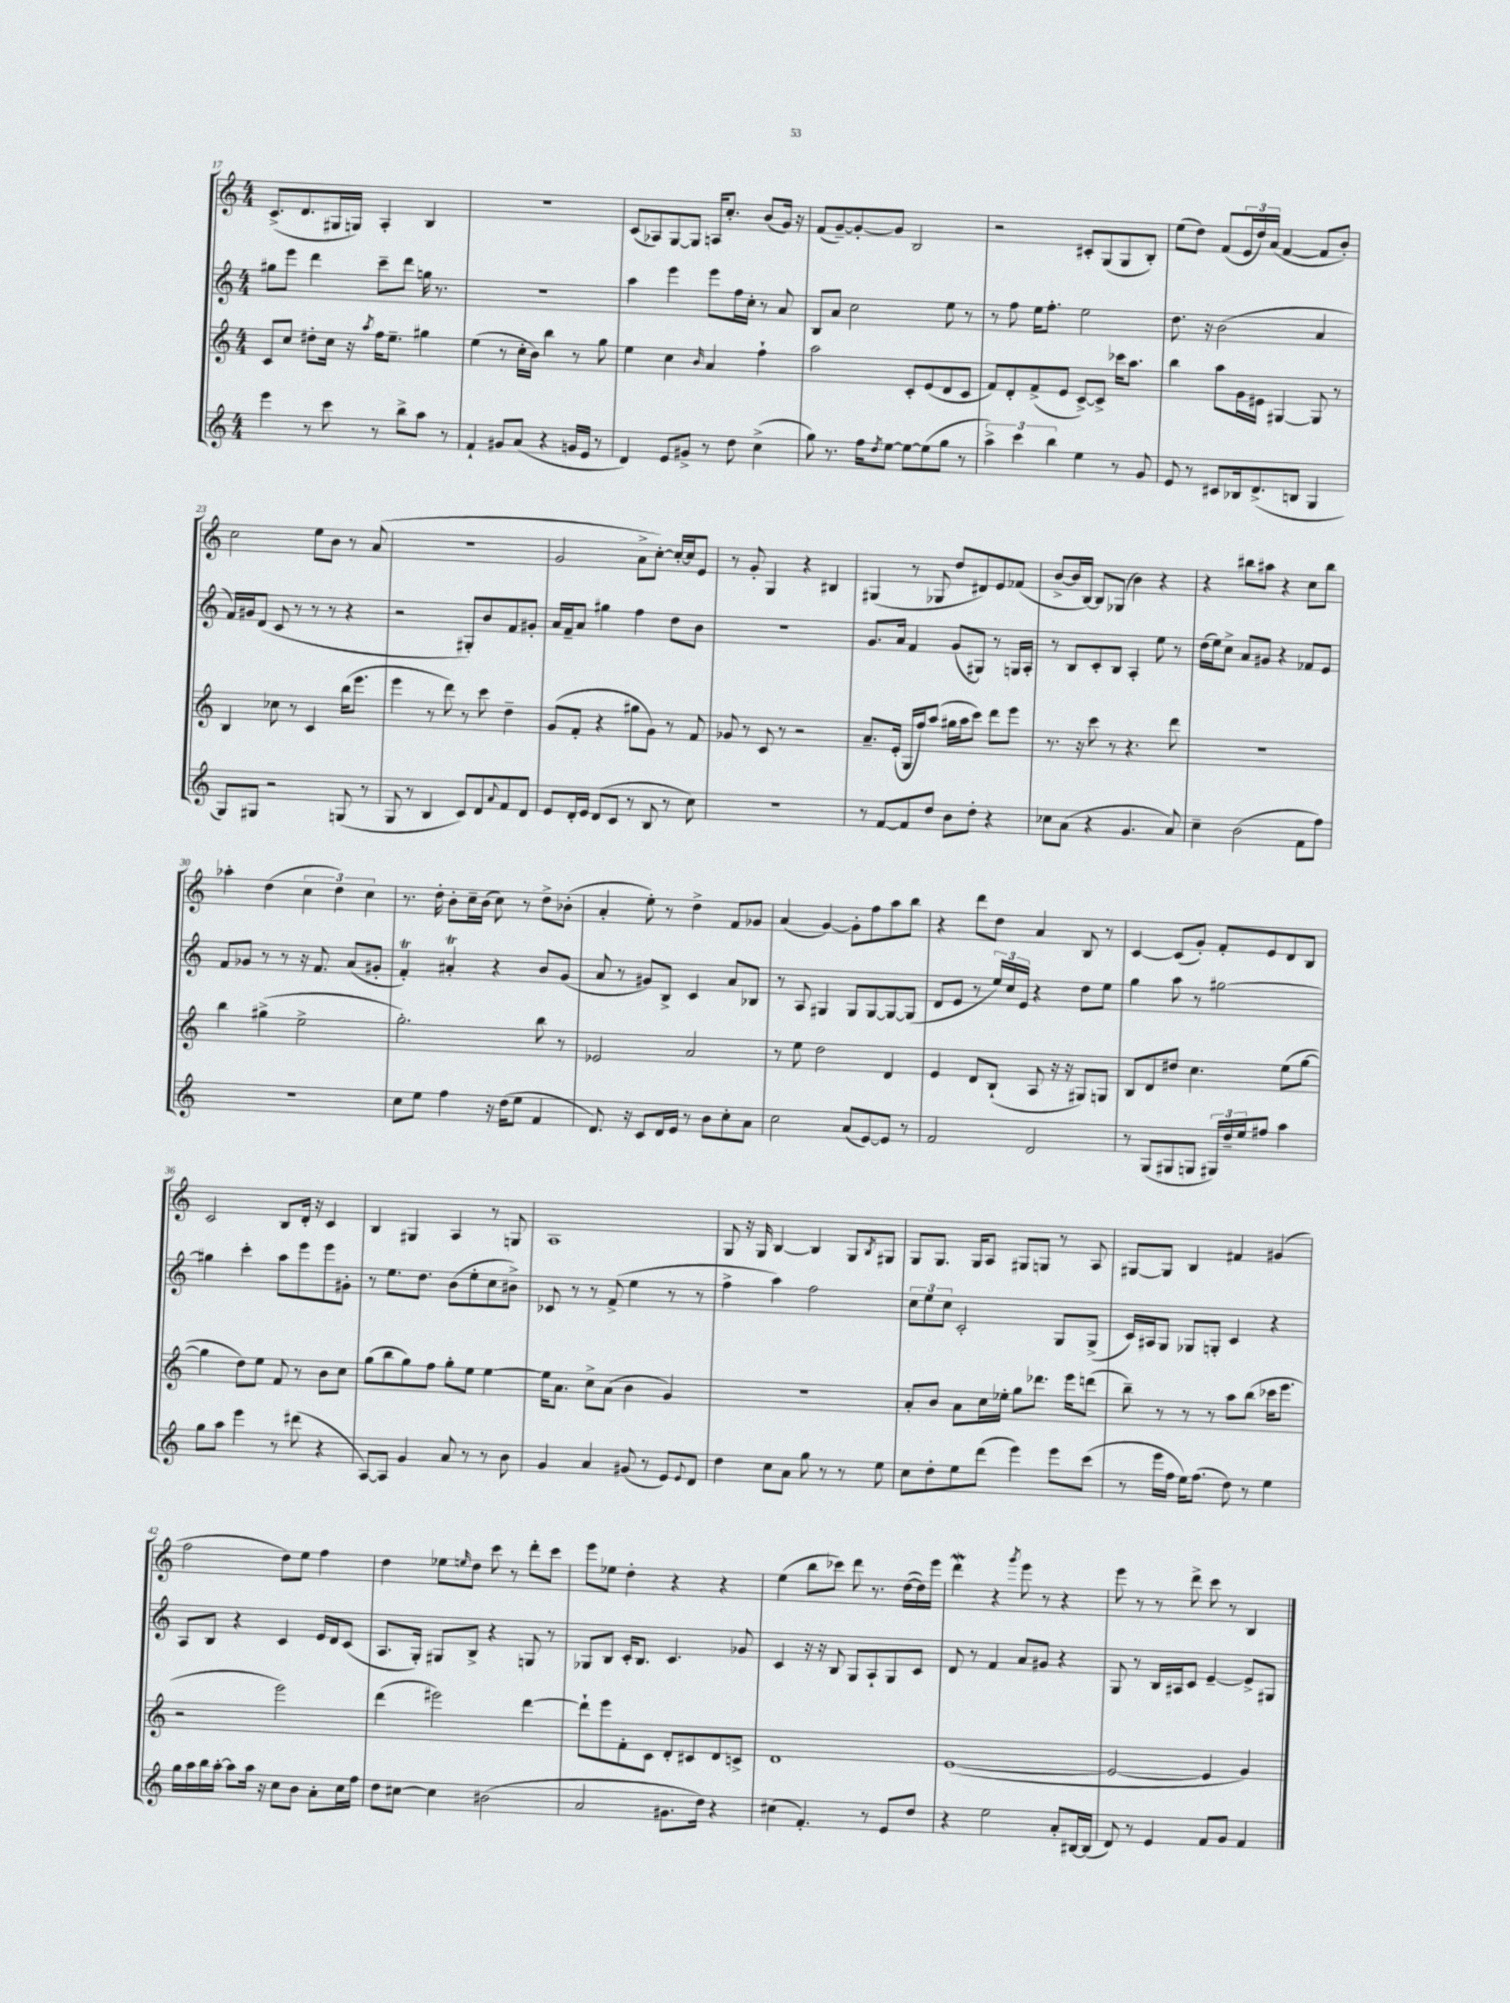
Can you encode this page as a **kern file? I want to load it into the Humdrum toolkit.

**kern	**kern	**kern	**kern
*staff4	*staff3	*staff2	*staff1
*clefG2	*clefG2	*clefG2	*clefG2
*k[]	*k[]	*k[]	*k[]
*M4/4	*M4/4	*M4/4	*M4/4
4eee	8c	8gg#	(8.c^
.	8cc	8eee	.
.	.	.	8.d
8r	8dd#'	4ddd	.
8ccc	16cc	.	16G#
.	16r	.	16G)
.	8qaa	.	.
8r	16ff	8ccc~	4A'
.	8.ee~	.	.
8bb^	.	8ddd	.
8aa	4gg#	16gg	4B
.	.	8.r	.
8r	.	.	.
=	=	=	=
4f`	(4ee	1r	1r
8g#	8r	.	.
(8a	16cc'	.	.
.	16b)	.	.
4r	4bb	.	.
16g	8r	.	.
16e	.	.	.
8r	8gg	.	.
=	=	=	=
4d)	4ee	4aa	(8c
.	.	.	8A-)
8e	4cc	4eee	[8G
8g#^	.	.	8G]
.	16qqb	.	.
8r	4a	8eee	16A
.	.	.	8.cc'
8dd	.	16ff	.
.	.	16cc'	.
(4cc^	4ff`	8r	(8b
.	.	8a	16g)
.	.	.	16r
=	=	=	=
8gg)	2aa	8B	(8f
8.r	.	8a	[8g~)
.	.	2cc	8g'_
16ff	.	.	.
8qdd	.	.	.
[8ee	.	.	8g]
8ee_	8c'	.	2B
(8ee]	(8e	.	.
8gg	8d	8ee	.
8r	8c	8r	.
=	=	=	=
6aa^)	8f)	8r	2r
.	8d'	8ff	.
6ccc	.	.	.
.	(8f^	16ee	.
.	.	8.ff'	.
6bb	.	.	.
.	8e	.	.
4ee	[8c^)	2ee	8c#'
.	8c^]	.	(8G
8r	16ccc-	.	8G
.	8.aa	.	.
8g	.	.	8B')
=	=	=	=
8e	4bb	8.dd	(8ee
8r	.	.	8dd)
.	.	16r	.
8c#	8aa	(2b	(8f
16B-	16g	.	24e
.	.	.	24dd)
(8.d^	16e#	.	.
.	.	.	(24a
.	[4G#	.	[4f
8B	.	.	.
4G	8G#]	4a	8f]
.	8r	.	8b')
=	=	=	=
8G)	4B	16f)	2cc
.	.	16g#	.
8G#	.	(8d	.
2r	8cc-	8c	.
.	8r	8r	.
.	4c	8r	8ee
.	.	8r	8b
(8G	(16bb	4r	8r
.	8.eee	.	.
8r	.	.	(8a
=	=	=	=
8G	4eee	2r	1r
8r	.	.	.
4B	8r	.	.
.	8ddd)	.	.
8c)	8r	8G#')	.
8d	8ccc	8b	.
8qqa	.	.	.
8f	4dd~	8f	.
8d	.	8g#'	.
=	=	=	=
8e	(8g	16a	2g
.	.	16f~	.
16d'	8f'	8a	.
16e	.	.	.
(8d	4r	4gg#	.
8c	.	.	.
8r	8gg#	4ff	8a^
8B	8g)	.	[8cc')
8r	8r	8dd	16cc'_
.	.	.	16cc]
8cc)	8f	8b	8e
=	=	=	=
1r	8g-	1r	8r
.	8r	.	8g'
.	8c	.	4G
.	8r	.	.
.	2r	.	4r
.	.	.	4B#
=	=	=	=
8r	8.a~	8.g	(4G#
[8f	.	.	.
.	(16e'	16a	.
8f]	16G	4f	8r
.	16ff)	.	.
8dd	(8aa	.	8G-
8b	16gg#	(8g	8dd
.	16aa	.	.
8dd'	8ccc)	8G#)	8d#)
4r	8ddd	8r	8e
.	8eee	16G	(8f-
.	.	16A'	.
=	=	=	=
8cc-	8.r	8r	[8b^
(8a	.	8B	16b]
.	16r	.	[16B)
4r	8ccc	8c'	8B]
.	8r	8B	(8G-
4.g	4.r	4A'	4b)
.	.	8ee	4r
8a)	8ddd	8r	.
=	=	=	=
4cc~	1r	(16dd	4r
.	.	16ee)	.
.	.	8cc^	.
(2b	.	8a	8bb#
.	.	8g#	8aa#
.	.	4r	4r
8f	.	8f-	8cc
8ff)	.	8e	8bb#
=	=	=	=
1r	4bb	8f	4aa-'
.	.	8g-	.
.	(4gg#^	8r	(4dd
.	.	8r	.
.	2ee^	16r	6cc
.	.	8.f	.
.	.	.	6dd)
.	.	(8a	.
.	.	.	6cc
.	.	8g#'	.
=	=	=	=
8cc	2.gg')	4f')	8.r
8ee	.	.	.
.	.	.	16dd'
4ff	.	4a#'	8b'
.	.	.	16cc~
.	.	.	(16b
16r	.	4r	8cc)
(16dd	.	.	.
8ee	.	.	8r
4f	8bb	8b	8dd^
.	8r	(8g	(8b-'
=	=	=	=
8.d)	2e-	8a	4a'
.	.	8r	.
16r	.	.	.
8c	.	8g#)	8ee')
16d	.	8B^	8r
16e	.	.	.
8r	2a	4c	4dd^
8b	.	.	.
8cc'	.	8a	8f
8a	.	8B-	8g-
=	=	=	=
2cc	8r	8r	(4a
.	8ee	8A	.
.	2dd	4G#	[4g)
(8a	.	8G#	8g']
[8e)	.	[8G#	8ff
8e]	4d	8G#_	8aa
8r	.	(8G#]	8bb
=	=	=	=
2f	4e	8d	4r
.	.	8e	.
.	8d	8r	8ddd
.	(8B`	24ee)	8dd
.	.	24cc	.
.	.	24e	.
2d	8A	4r	4a
.	16r	.	.
.	16r	.	.
.	8G#)	8dd	8B
.	8G	8ee	8r
=	=	=	=
8r	8B	4gg	[4c
(8G	8d	.	.
8G#	8dd#	8aa	(8c]
8G	4.cc	8r	8g')
24G#)	.	[2gg#	8f'
24dd~	.	.	.
24ee	.	.	.
8ff#	.	.	8e
4aa	(8ee	.	8d
.	[8gg	.	8B
=	=	=	=
8gg	4gg]	4gg#]	2c
8aa	.	.	.
4eee	8dd)	4ccc'	.
.	8ee	.	.
8r	8f	8aa	8B
(8ddd#	8r	8eee	16d'
.	.	.	16r
4r	8b	8eee	4c
.	8cc	8g#'	.
=	=	=	=
[8A)	(8gg	8r	4B
8A]	8bb	8.ee	.
4g	8gg)	.	4G#
.	.	8.dd	.
.	8ff	.	.
8a	8gg'	(8b	4A
8r	8ee	8ee'	.
8r	[4ee	8cc	8r
8b	.	8b#^)	8G
=	=	=	=
4g	16ee]	8c-	1A
.	8.a	.	.
.	.	8r	.
4a	8cc^	8r	.
.	(8a	(8f^	.
(8g#	4b	4ee	.
8r	.	.	.
8e)	4g)	8r	.
8qqe	.	.	.
8d	.	8r	.
=	=	=	=
4dd	1r	4ff^	8G
.	.	.	16r
.	.	.	16G
8cc	.	4aa)	[4B
8a	.	.	.
8gg	.	2ff	4B]
8r	.	.	.
8r	.	.	8G
.	.	.	8qB
8ee	.	.	8G#
=	=	=	=
8cc	8a'	12cc	8G
.	.	12ee	.
8dd'	8b	.	8.G
.	.	12cc	.
8ee	8a	2c'	.
.	.	.	16G
(8ddd	16cc	.	8A
.	16ee-'	.	.
4eee)	8gg	.	8G#
.	8.ddd-	.	8G
8eee	.	8G	8r
.	16eee	.	.
(8ccc	(8ddd	(8G^	8A
=	=	=	=
8r	8bb~)	16c)	[8G#
.	.	16A#	.
16eee	8r	8G	8G#]
16ff	.	.	.
16ee)	8r	8G-	4B
(8.ff	.	.	.
.	8r	8G'	.
8dd)	8aa	4c	4f#
8r	(8bb	.	.
4ee	16ccc-	4r	(4g#
.	8.eee	.	.
=	=	=	=
16gg	2r	8A	2ff
16aa	.	.	.
16bb	.	8B	.
[16aa'	.	.	.
8aa]	.	4r	.
16aa	.	.	.
16r	.	.	.
8cc	2eee)	4c	8dd)
8b	.	.	8ee
8a'	.	16e	4ff
.	.	16d	.
16cc	.	(8c	.
16ff	.	.	.
=	=	=	=
8dd	(4ddd	8.A	4dd
[8cc#	.	.	.
.	.	16G')	.
4cc#]	2eee#)	8G#	8ee-
.	.	.	16qqee
.	.	8B^	8dd
(2b#	.	4r	8ccc
.	.	.	8r
.	[4ddd	8G	8ddd'
.	.	8r	8ccc
=	=	=	=
2a	8ddd`]	8G-	8eee
.	8eee	8B	8ee-
.	8f'	16c'	4dd'
.	.	8.B	.
.	8c	.	.
8.g#	8d'	4.c	4r
.	8c#	.	.
16dd)	.	.	.
4r	8d	.	4r
.	8c^	8g-	.
=	=	=	=
(4cc#	1d	4c	(4ee
4.f')	.	16r	8bb
.	.	16r	.
.	.	8B	8ccc-)
.	.	8G	8ddd
8r	.	8A`	8.r
8e	.	8G	.
.	.	.	([16dd
8dd	.	8c	16dd])
.	.	.	16eee
=	=	=	=
4r	([1e	8d	4ddd
.	.	8r	.
2ee	.	4f	4r
.	.	.	8qggg
.	.	8a	8eee
.	.	8g#	8r
8a'	.	4r	4r
[16B#	.	.	.
(16B#]	.	.	.
=	=	=	=
8d)	2e_	8G	8eee
8r	.	8r	8r
4e	.	16B	8r
.	.	16A#	.
.	.	8c	8ddd^
8f	4e]	[4e~	8ccc
8g	.	.	8r
4f	4g)	8e^]	4B
.	.	8G#	.
==	==	==	==
*-	*-	*-	*-
